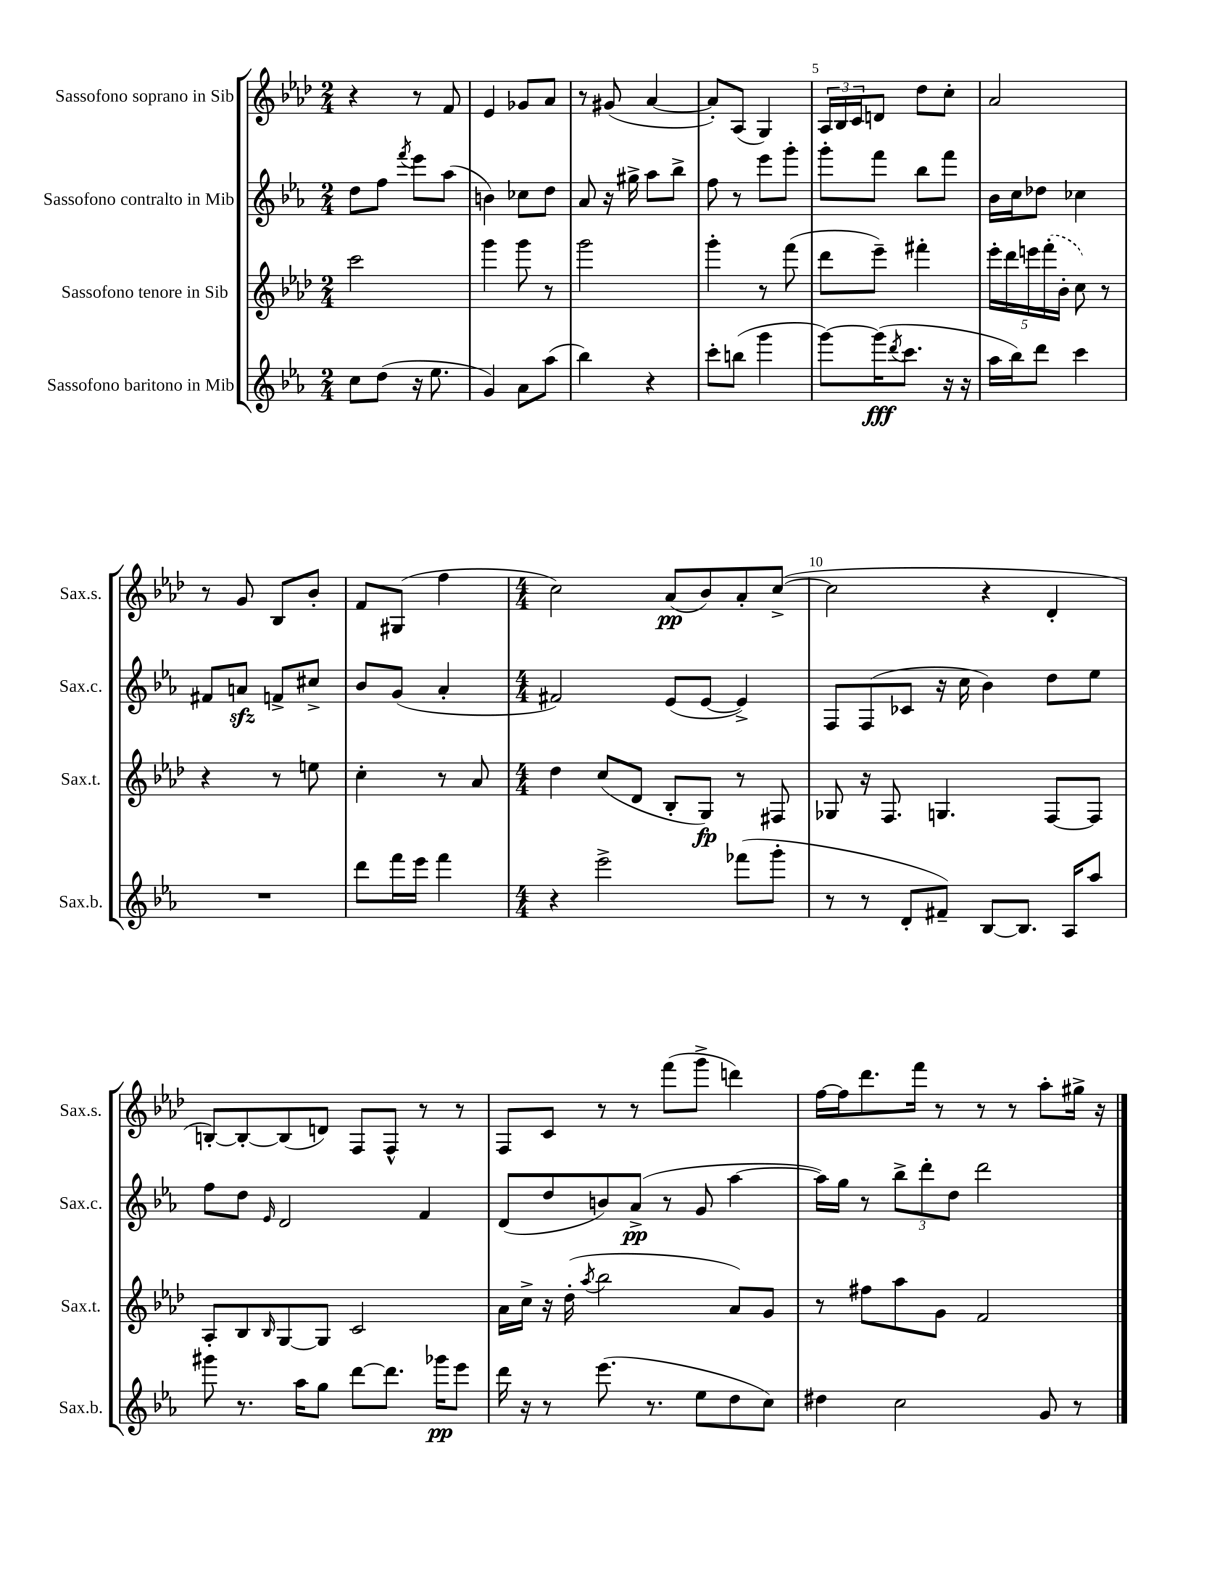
<<
\new StaffGroup <<
\new Staff = "s0" \with { instrumentName = "Sassofono soprano in Sib" shortInstrumentName = "Sax.s." } {
    \clef treble \key aes \major \numericTimeSignature \time 2/4
    r4 r8 f'8 |
    ees'4 ges'8 aes'8 |
    r8 gis'8( aes'4~ |
    aes'8-.) aes8( g4) |
    \tuplet 3/2 { aes16 bes16 c'16 } d'8 des''8 c''8-. |
    aes'2 |
    r8 g'8 bes8 bes'8-. |
    f'8 gis8( f''4 |
    \numericTimeSignature \time 4/4 c''2) aes'8\pp( bes'8) aes'8-. c''8~->( |
    c''2 r4 des'4-. |
    b8~-.) b8~-. b8( d'8) f8 f8-^ r8 r8 |
    f8 c'8 r8 r8 f'''8( g'''8-> d'''4) |
    f''16~ f''16 des'''8. f'''16 r8 r8 r8 aes''8-. gis''16-> r16 \bar "|." |
}
\new Staff = "s1" \with { instrumentName = "Sassofono contralto in Mib" shortInstrumentName = "Sax.c." } {
    \clef treble \key ees \major \numericTimeSignature \time 2/4
    d''8 f''8 \acciaccatura { f'''8 } ees'''8 aes''8( |
    b'4) ces''8 d''8 |
    aes'8 r16 gis''16-> aes''8 bes''8-> |
    f''8 r8 ees'''8 g'''8-. |
    g'''8-. f'''8 bes''8 f'''8 |
    bes'16 c''16 des''8 ces''4 |
    fis'8 a'8\sfz f'8-> cis''8-> |
    bes'8 g'8( aes'4-. |
    \numericTimeSignature \time 4/4 fis'2) ees'8( ees'8~ ees'4->) |
    f8 f8( ces'8 r16 c''16 bes'4) d''8 ees''8 |
    f''8 d''8 \grace { ees'16 } d'2 f'4 |
    d'8( d''8 b'8) aes'8->\pp( r8 g'8 aes''4~ |
    aes''16) g''16 r8 \tuplet 3/2 { bes''8-> d'''8-. d''8 } d'''2 \bar "|." |
}
\new Staff = "s2" \with { instrumentName = "Sassofono tenore in Sib" shortInstrumentName = "Sax.t." } {
    \clef treble \key aes \major \numericTimeSignature \time 2/4
    c'''2 |
    g'''4 g'''8 r8 |
    g'''2 |
    g'''4-. r8 f'''8( |
    des'''8 ees'''8--) fis'''4-. |
    \tuplet 5/4 { ees'''16-. des'''16 e'''16 \once \slurDashed f'''16-.( bes'16-. } c''8) r8 |
    r4 r8 e''8 |
    c''4-. r8 aes'8 |
    \numericTimeSignature \time 4/4 des''4 c''8( des'8 bes8-. g8\fp) r8 fis8 |
    ges8 r16 f8. g4. f8~ f8 |
    aes8-. bes8 \grace { bes16 } g8~ g8 c'2 |
    aes'16 c''16-> r16 des''16-.( \acciaccatura { aes''8 } bes''2 aes'8) g'8 |
    r8 fis''8 aes''8 g'8 f'2 \bar "|." |
}
\new Staff = "s3" \with { instrumentName = "Sassofono baritono in Mib" shortInstrumentName = "Sax.b." } {
    \clef treble \key ees \major \numericTimeSignature \time 2/4
    c''8 d''8( r16 ees''8. |
    g'4) aes'8 aes''8( |
    bes''4) r4 |
    c'''8-. b''8( g'''4 |
    g'''8~) g'''16\fff( \acciaccatura { d'''8 } c'''8. r16 r16 |
    aes''16 bes''16) d'''8 c'''4 |
    R2 |
    d'''8 f'''16 ees'''16 f'''4 |
    \numericTimeSignature \time 4/4 r4 ees'''2-> fes'''8( g'''8-. |
    r8 r8 d'8-. fis'8--) bes8~ bes8. aes16 aes''8 |
    gis'''8 r8. aes''16 g''8 d'''8~ d'''8. ges'''16\pp ees'''8 |
    d'''16 r16 r8 ees'''8.( r8. ees''8 d''8 c''8) |
    dis''4 c''2 g'8 r8 \bar "|." |
}
>>
>>
\layout { \context { \Score \override BarNumber.break-visibility = ##(#f #t #t) barNumberVisibility = #(every-nth-bar-number-visible 5) } }
